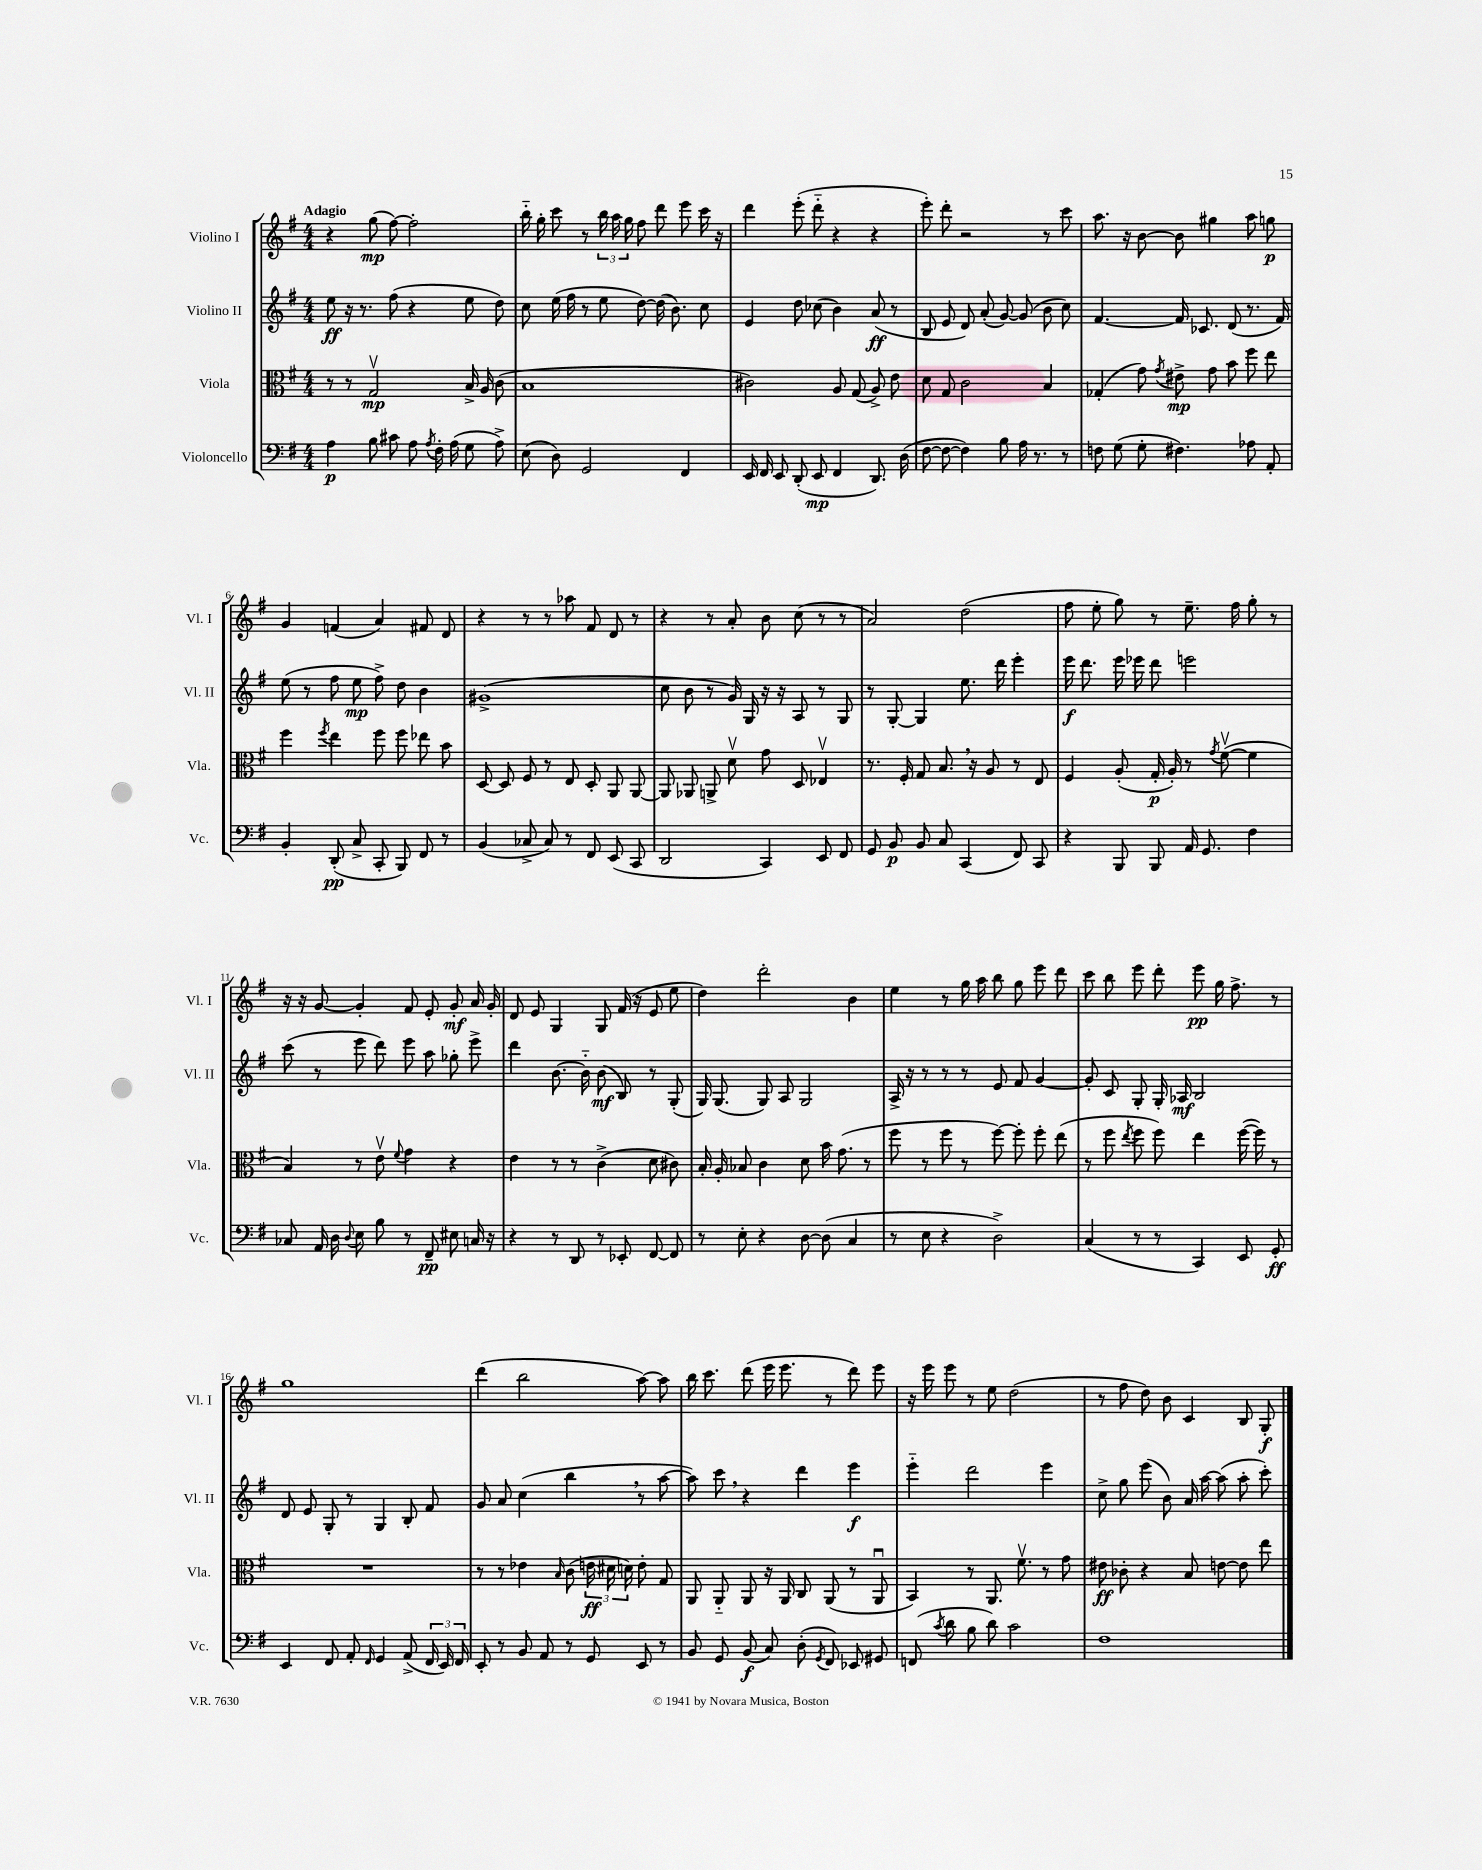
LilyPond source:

<<
\new StaffGroup <<
\new Staff = "s0" \with { instrumentName = "Violino I" shortInstrumentName = "Vl. I" } {
    \clef treble \key g \major \numericTimeSignature \time 4/4 \tempo "Adagio"
    \autoBeamOff r4 g''8\mp( fis''8~) fis''2-. |
    b''16-_ g''16-. c'''8 r8 \tuplet 3/2 { b''16 a''16 g''16 } fis''8 d'''8 e'''8 c'''16 r16 |
    d'''4 e'''8-.( d'''8-_ r4 r4 |
    e'''8-.) d'''8-. r2 r8 c'''8 |
    a''8. r16 b'8~ b'8 gis''4 a''8 g''8\p |
    g'4 f'4( a'4) fis'8 d'8 |
    r4 r8 r8 aes''8 fis'8 d'8 r8 |
    r4 r8 a'8-. b'8 c''8( r8 r8 |
    a'2) d''2( |
    fis''8 e''8-. g''8) r8 e''8.-- fis''16 g''8-. r8 |
    r16 r16 g'8~ g'4-. fis'8 e'8-. g'8-.\mf a'16 g'16-. |
    d'8 e'8 g4 g8 fis'16( r16 e'8 e''8 |
    d''4) d'''2-. b'4 |
    e''4 r8 g''16 a''16 b''8 g''8 e'''8 d'''8 |
    c'''8 b''8 e'''8 d'''8-. e'''8\pp g''16 fis''8.-> r8 |
    g''1 |
    d'''4( b''2 a''8~) a''8 |
    b''16 c'''8. d'''8( e'''16 e'''8. r8 d'''8) e'''8 |
    r16 e'''16 e'''8 r8 e''8 d''2( |
    r8 fis''8 d''8) b'8 c'4 b8 g8-.\f \bar "|." |
}
\new Staff = "s1" \with { instrumentName = "Violino II" shortInstrumentName = "Vl. II" } {
    \clef treble \key g \major \numericTimeSignature \time 4/4
    \autoBeamOff e''8\ff r16 r8. fis''8( r4 e''8 d''8) |
    c''8 e''16( fis''16 r8 e''8 d''8~) d''16( b'8.) c''8 |
    e'4 d''8 ces''8( b'4) a'8\ff( r8 |
    b8 e'8 d'8) a'8-.( g'8~) g'8( b'8 c''8) |
    fis'4.~ fis'16 ces'8. d'8( r8. fis'16) |
    e''8( r8 fis''8 e''8\mp fis''8->) d''8 b'4 |
    gis'1->( |
    c''8 b'8 r8 g'16) g16 r16 r16 a8 r8 g8 |
    r8 g8~-. g4 e''8. d'''16 e'''4-. |
    e'''16\f d'''8. e'''16 ees'''16 d'''8 e'''2 |
    c'''8( r8 e'''8 d'''8) e'''8 a''8 ges''8-. e'''8-> |
    d'''4 b'8.~ b'16-_ b'8\mf( b8) r8 g8-.( |
    g16) g8.( g8) a8 g2 |
    a16-> r16 r8 r8 r8 e'8 fis'8 g'4~ |
    g'8-. c'8 g8-. g16-. aes16\mf b2 |
    d'8 e'8 g8-. r8 g4 b8-. fis'8 |
    g'8 a'8 c''4( b''4 \breathe r8 a''8~ |
    a''8) c'''8 \breathe r4 d'''4 e'''4\f |
    e'''4-_ d'''2 e'''4 |
    c''8-> g''8 e'''8( b'8) a'16 a''16~ a''8( a''8-. c'''8-.) \bar "|." |
}
\new Staff = "s2" \with { instrumentName = "Viola" shortInstrumentName = "Vla." } {
    \clef alto \key g \major \numericTimeSignature \time 4/4
    \autoBeamOff r8 r8 g2\upbow\mp b16-> a16 c'8( |
    b1 |
    cis'2) a8 g8( a8->) e'8 |
    d'8 g8 c'2 b4 |
    ges4-.( g'8) \acciaccatura { g'8 } eis'8->\mp g'8 b'8 fis''8 e''8 |
    fis''4 \acciaccatura { fis''8 } e''4 fis''8 fis''8 ees''8 b'8 |
    d8~ d8 fis8 r8 e8 d8-. a,8 a,8~ |
    a,8 aes,8 a,8-> d'8\upbow g'8 d8 ees4\upbow |
    r8. fis16-. g8 b8. \breathe r16 a8 r8 e8 |
    fis4 a8-.( g16-.\p a16-.) r8 \acciaccatura { g'8 } fis'8~\upbow( fis'4 |
    b4) r8 e'8\upbow \appoggiatura { fis'8 } g'4 r4 |
    e'4 r8 r8 c'4->( d'8 cis'8) |
    b16-. a16-. bes8 c'4 d'8 b'16 g'8.( r8 |
    fis''8 r8 fis''8 r8 fis''8~) fis''8-. fis''8-. e''8( |
    r8 fis''8 \acciaccatura { e''8 } fis''8 fis''8) e''4 fis''16~( fis''16) r8 |
    R1 |
    r8 r8 ees'4 \grace { b16 } c'8( \tuplet 3/2 { e'16\ff dis'16 d'16) } e'8-. g8 |
    a,8 a,8-_ a,8 r16 a,16 c8 a,8( r8 a,8\downbow |
    b,4) r8 a,8. fis'8.\upbow r8 g'8 |
    eis'8\ff ces'8-. r4 b8 e'8~ e'8 e''8 \bar "|." |
}
\new Staff = "s3" \with { instrumentName = "Violoncello" shortInstrumentName = "Vc." } {
    \clef bass \key g \major \numericTimeSignature \time 4/4
    \autoBeamOff a4\p b8 cis'8 a8 \acciaccatura { a8 } fis16-. a16( g8 a8->) |
    e8( d8) g,2 fis,4 |
    e,16 fis,16 e,8 d,8-.( e,8\mp fis,4 d,8.) d16( |
    fis8~ fis8~ fis4) b8 a16 r8. r8 |
    f8 g8( g8-. fis4.) aes8 a,8-. |
    b,4-. d,8-.\pp( c8-> c,8-. b,,8) fis,8 r8 |
    b,4( ces8-> ces8) r8 fis,8 e,8( c,8 |
    d,2 c,4) e,8 fis,8 |
    g,8 b,8\p b,8 c8 c,4( fis,8) c,8 |
    r4 b,,8 b,,8 a,16 g,8. fis4 |
    ces8 a,16 d16 \appoggiatura { d8 } e8 b8 r8 fis,8--\pp eis8 c16 r16 |
    r4 r8 d,8 r8 ees,8-. fis,8~ fis,8 |
    r8 e8-. r4 d8~ d8( c4 |
    r8 e8 r4 d2->) |
    c4( r8 r8 c,4) e,8 g,8-.\ff |
    e,4 fis,8 a,8-. \grace { fis,16 } g,4 a,8->( \tuplet 3/2 { fis,16 e,16) fis,16 } |
    e,8-. r8 b,8 a,8 r8 g,8 e,8 r8 |
    b,8 g,8 b,8\f( c8) d8-.( \acciaccatura { g,8 } fis,8) ees,8 gis,8 |
    f,8( \acciaccatura { c'8 } d'8 b8 d'8) c'2 |
    fis1 \bar "|." |
}
>>
>>
